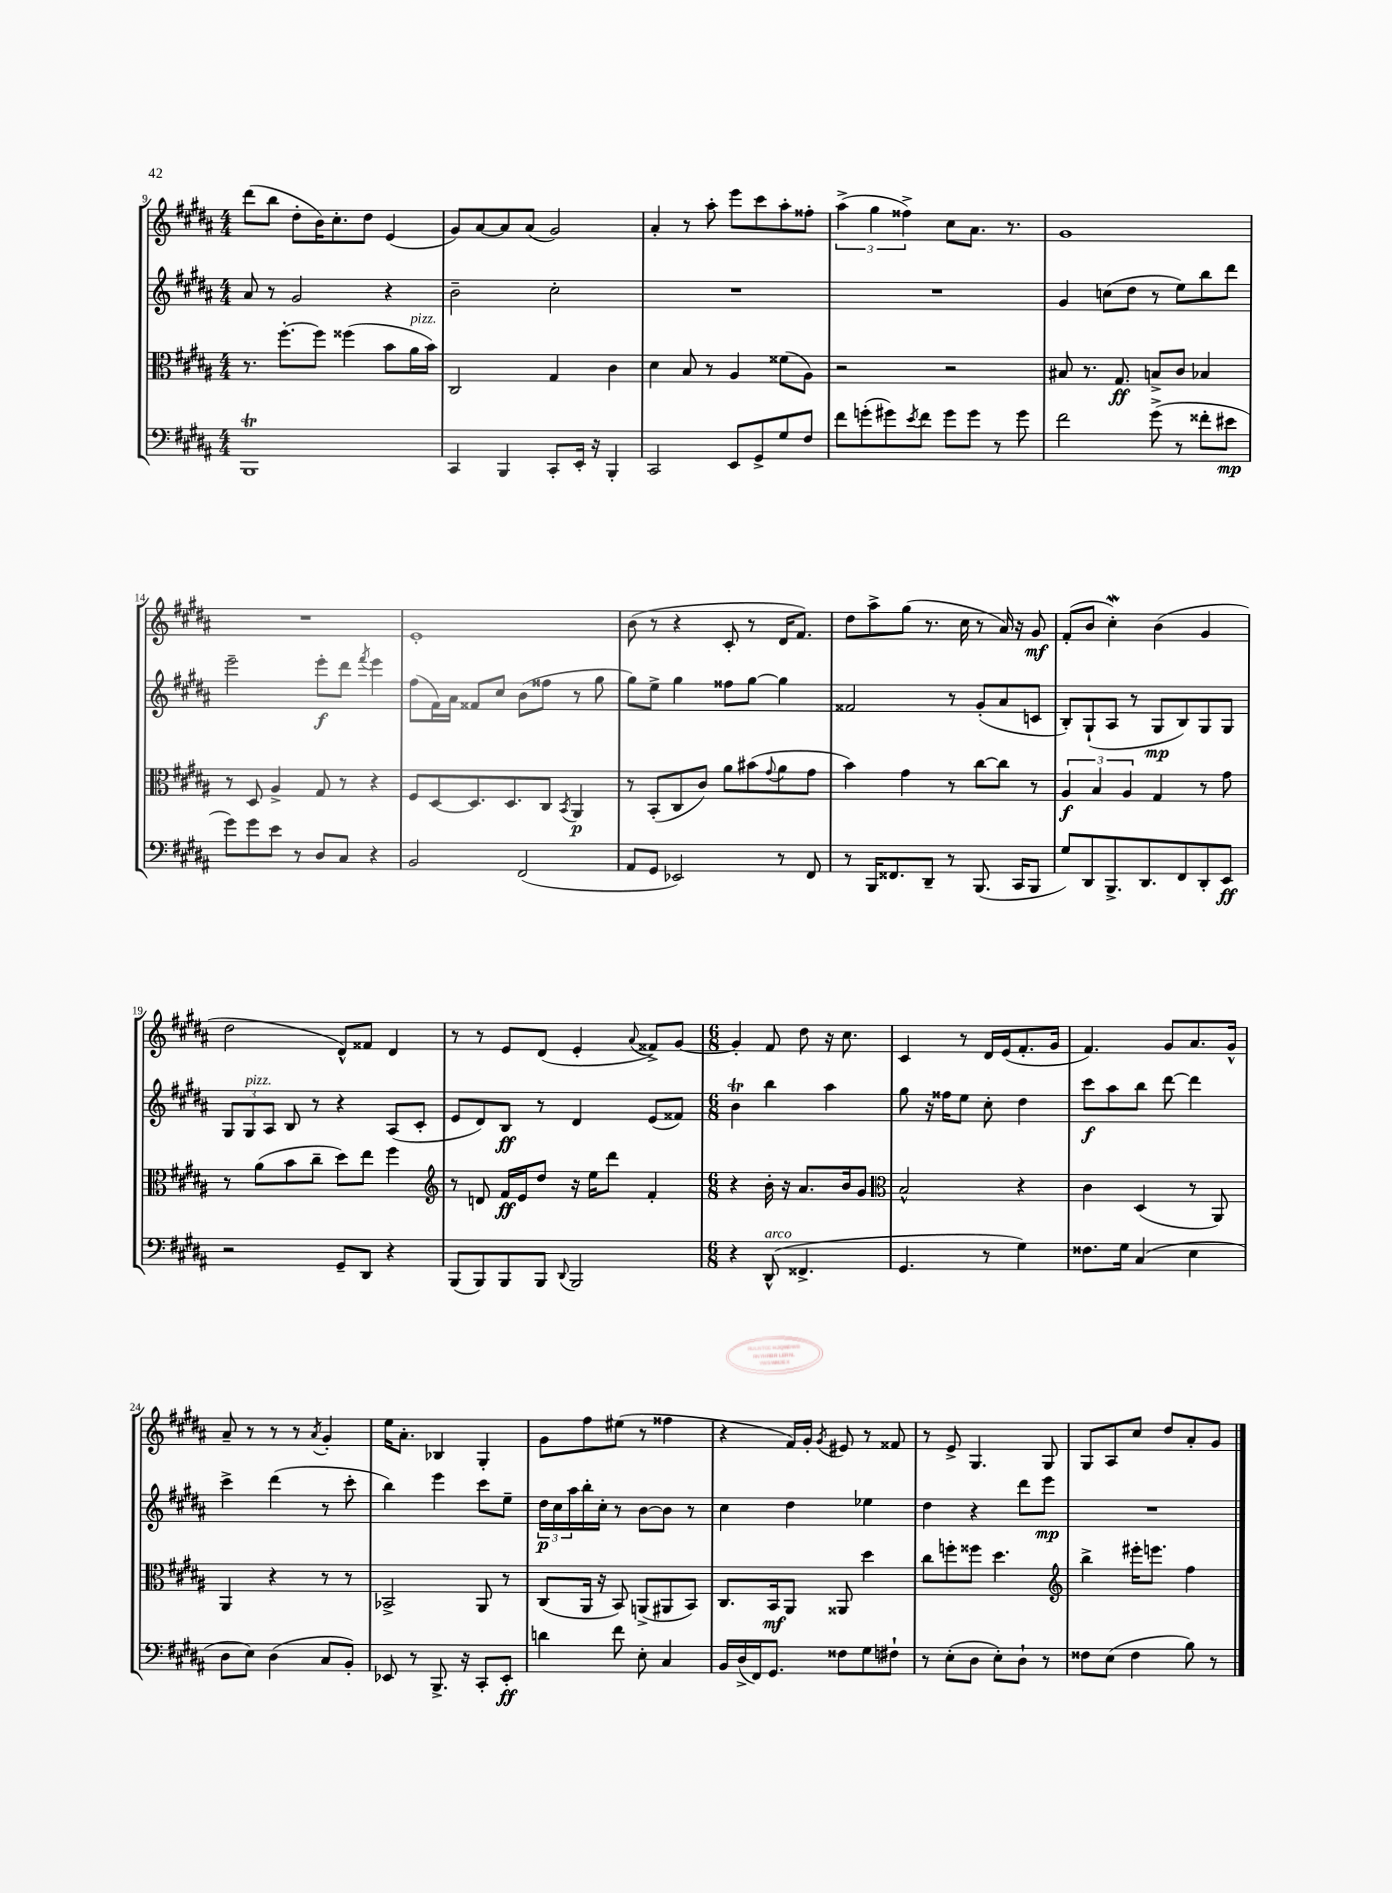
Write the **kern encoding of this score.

**kern	**kern	**kern	**kern
*staff4	*staff3	*staff2	*staff1
*clefF4	*clefC3	*clefG2	*clefG2
*k[f#c#g#d#a#]	*k[f#c#g#d#a#]	*k[f#c#g#d#a#]	*k[f#c#g#d#a#]
*M4/4	*M4/4	*M4/4	*M4/4
1BBB	8.r	8a#	(8ddd#
.	.	8r	8bb
.	[8.ff#'	.	.
.	.	2g#	8dd#'
.	8ff#]	.	16b)
.	.	.	8.cc#'
.	(4ff##	.	.
.	.	.	8dd#
.	8b	4r	(4e
.	16a#	.	.
.	16b)	.	.
=	=	=	=
4CC#	2C#	2b~	8g#)
.	.	.	[8a#
4BBB	.	.	8a#]
.	.	.	(8a#
8CC#'	4G#	2cc#'	2g#)
16EE'	.	.	.
16r	.	.	.
4BBB'	4c#	.	.
=	=	=	=
2CC#	4d#	1r	4a#'
.	8B	.	8r
.	8r	.	8aa#'
8EE	4A#	.	8eee
8GG#^	.	.	8ccc#
8G#	(8f##	.	8aa#'
8F#	8A#)	.	8ff##'
=	=	=	=
8f#	2r	1r	(6aa#^
(8g'	.	.	.
.	.	.	6gg#
8g#)	.	.	.
.	.	.	6ff##^)
8qe	.	.	.
8f#	.	.	.
8g#	2r	.	8cc#
8g#	.	.	8.a#
8r	.	.	.
.	.	.	8.r
8g#	.	.	.
=	=	=	=
2f#	8B#	4g#	1g#
.	8.r	.	.
.	.	(8cc	.
.	8.G#	.	.
.	.	8dd#	.
(8g#^	8B^	8r	.
8r	8c#	8ee)	.
8f##'	4B-	8bb	.
8e#	.	8ddd#	.
=	=	=	=
8g#)	8r	2eee~	1r
8g#	8D#	.	.
8e	4A#^	.	.
8r	.	.	.
8D#	8G#	8eee'	.
8C#	8r	8ddd#	.
.	.	8qfff#	.
4r	4r	4eee	.
=	=	=	=
2BB	8F#	(8ff#	1e'
.	[8D#	16f#)	.
.	.	16a#	.
.	8.D#]	8f##	.
.	.	8cc#	.
.	8.D#	.	.
(2FF#	.	(8b	.
.	8C#	8ff##	.
.	8qBB	.	.
.	4AA#	8r	.
.	.	8gg#	.
=	=	=	=
8AA#	8r	8gg#)	(8b
8GG#	(8BB'	8ee^	8r
2EE-)	8C#	4gg#	4r
.	8c#)	.	.
.	8a#	8ff##	8c#'
.	(8b#	[8gg#	8r
.	8qqg#	.	.
8r	8a#	4gg#]	16d#
.	.	.	8.f#)
8FF#	8g#	.	.
=	=	=	=
8r	4b)	2f##	8dd#
16BBB	.	.	8aa#^
8.FF##	.	.	.
.	4g#	.	(8gg#
8DD#~	.	.	8.r
8r	8r	8r	.
.	.	.	16cc#
(8.BBB	[8cc#	(8g#'	8r
.	8cc#]	8a#	16a#)
16CC#	.	.	16r
8BBB	8r	8c	8g#
=	=	=	=
8G#)	6A#	8B')	(8f#'
8DD#	.	(8G#`	8b
.	6B	.	.
8.BBB^	.	8A#	4cc#')
.	6A#	.	.
.	.	8r	.
8.DD#	.	.	.
.	4G#	8G#	(4b
8FF#	.	8B)	.
8DD#'	8r	8G#	4g#
8EE	8g#	8G#	.
=	=	=	=
2r	8r	12G#	2dd#
.	.	12G#	.
.	(8a#	.	.
.	.	12A#	.
.	8b	8B	.
.	8cc#~	8r	.
8GG#~	8dd#)	4r	8d#^^)
8DD#	8ee	.	8f##
4r	4ff#	(8A#	4d#
.	.	8c#'	.
=	=	=	=
*	*clefG2	*	*
(8BBB	8r	8e	8r
8BBB)	8d	8d#)	8r
8BBB	16f#	8B	8e
.	16e	.	.
8BBB	8dd#	8r	(8d#
8qqDD#	.	.	.
2BBB	16r	4d#	4e'
.	16ee	.	.
.	8ddd#	.	.
.	.	.	8qqa#
.	4f#'	(8e	8f##^)
.	.	8f##)	[8g#
=	=	=	=
*M6/8	*M6/8	*M6/8	*M6/8
4r	4r	4b	4g#']
(8DD#^^	16b'	4bb	8f#
.	16r	.	.
4.FF##^	8.a#	.	8dd#
.	.	4aa#	16r
.	16b	.	8.cc#
.	8g#	.	.
=	=	=	=
*	*clefC3	*	*
4.GG#	2B^^	8gg#	4c#
.	.	16r	.
.	.	16ff##	.
.	.	8ee	8r
8r	.	8cc#'	16d#
.	.	.	(16e
4G#)	4r	4dd#	8.f#'
.	.	.	16g#
=	=	=	=
8.F##	4c#	8ccc#	4.f#)
.	.	8aa#	.
16G#	.	.	.
(4C#	(4D#	8bb	.
.	.	[8ddd#	8g#
4E	8r	4ddd#]	8.a#
.	8AA#)	.	.
.	.	.	16g#^^
=	=	=	=
8D#	4AA#	4ccc#^	8a#~
8E)	.	.	8r
(4D#	4r	(4ddd#	8r
.	.	.	8r
.	.	.	8qa#
8C#	8r	8r	4g#'
8BB')	8r	8ccc#'	.
=	=	=	=
8EE-	2BB-^	4bb)	16ee
.	.	.	8.a#'
8r	.	.	.
8.BBB^	.	4eee	4B-
16r	.	.	.
8CC#'	8AA#	8ccc#	4G#'
8EE-'	8r	8ee~	.
=	=	=	=
4d	(8C#	24dd#	8g#
.	.	24cc#	.
.	.	24aa#	.
.	16AA#	16bb'	8ff#
.	16r	16cc#'	.
8f#	8BB)	8r	(8ee#
8E'	(8AA^	[8b	8r
4C#	8AA#	8b]	4ff##
.	8BB)	8r	.
=	=	=	=
16BB	8.C#	4cc#	4r
(16D#^	.	.	.
16FF#)	.	.	.
8.GG#	16BB	.	.
.	8AA#	4dd#	16f#)
.	.	.	16g#'
.	.	.	8qg#
8F##	8AA##	.	8e#
8G#	4dd#	4ee-	8r
8F#`	.	.	8f##
=	=	=	=
8r	8cc#	4dd#	8r
(8E'	8ff'	.	8e^
8D#	8ff##	4r	4.G#
8E')	4.dd#	.	.
8D#`	.	8ddd#	.
8r	.	8eee	8G#
=	=	=	=
*	*clefG2	*	*
8F##	4bb^	2.r	8G#
(8E	.	.	8A#
4F##	16eee#'	.	8cc#
.	8.eee	.	.
.	.	.	8dd#
8B)	4ff#	.	8a#'
8r	.	.	8g#
==	==	==	==
*-	*-	*-	*-
